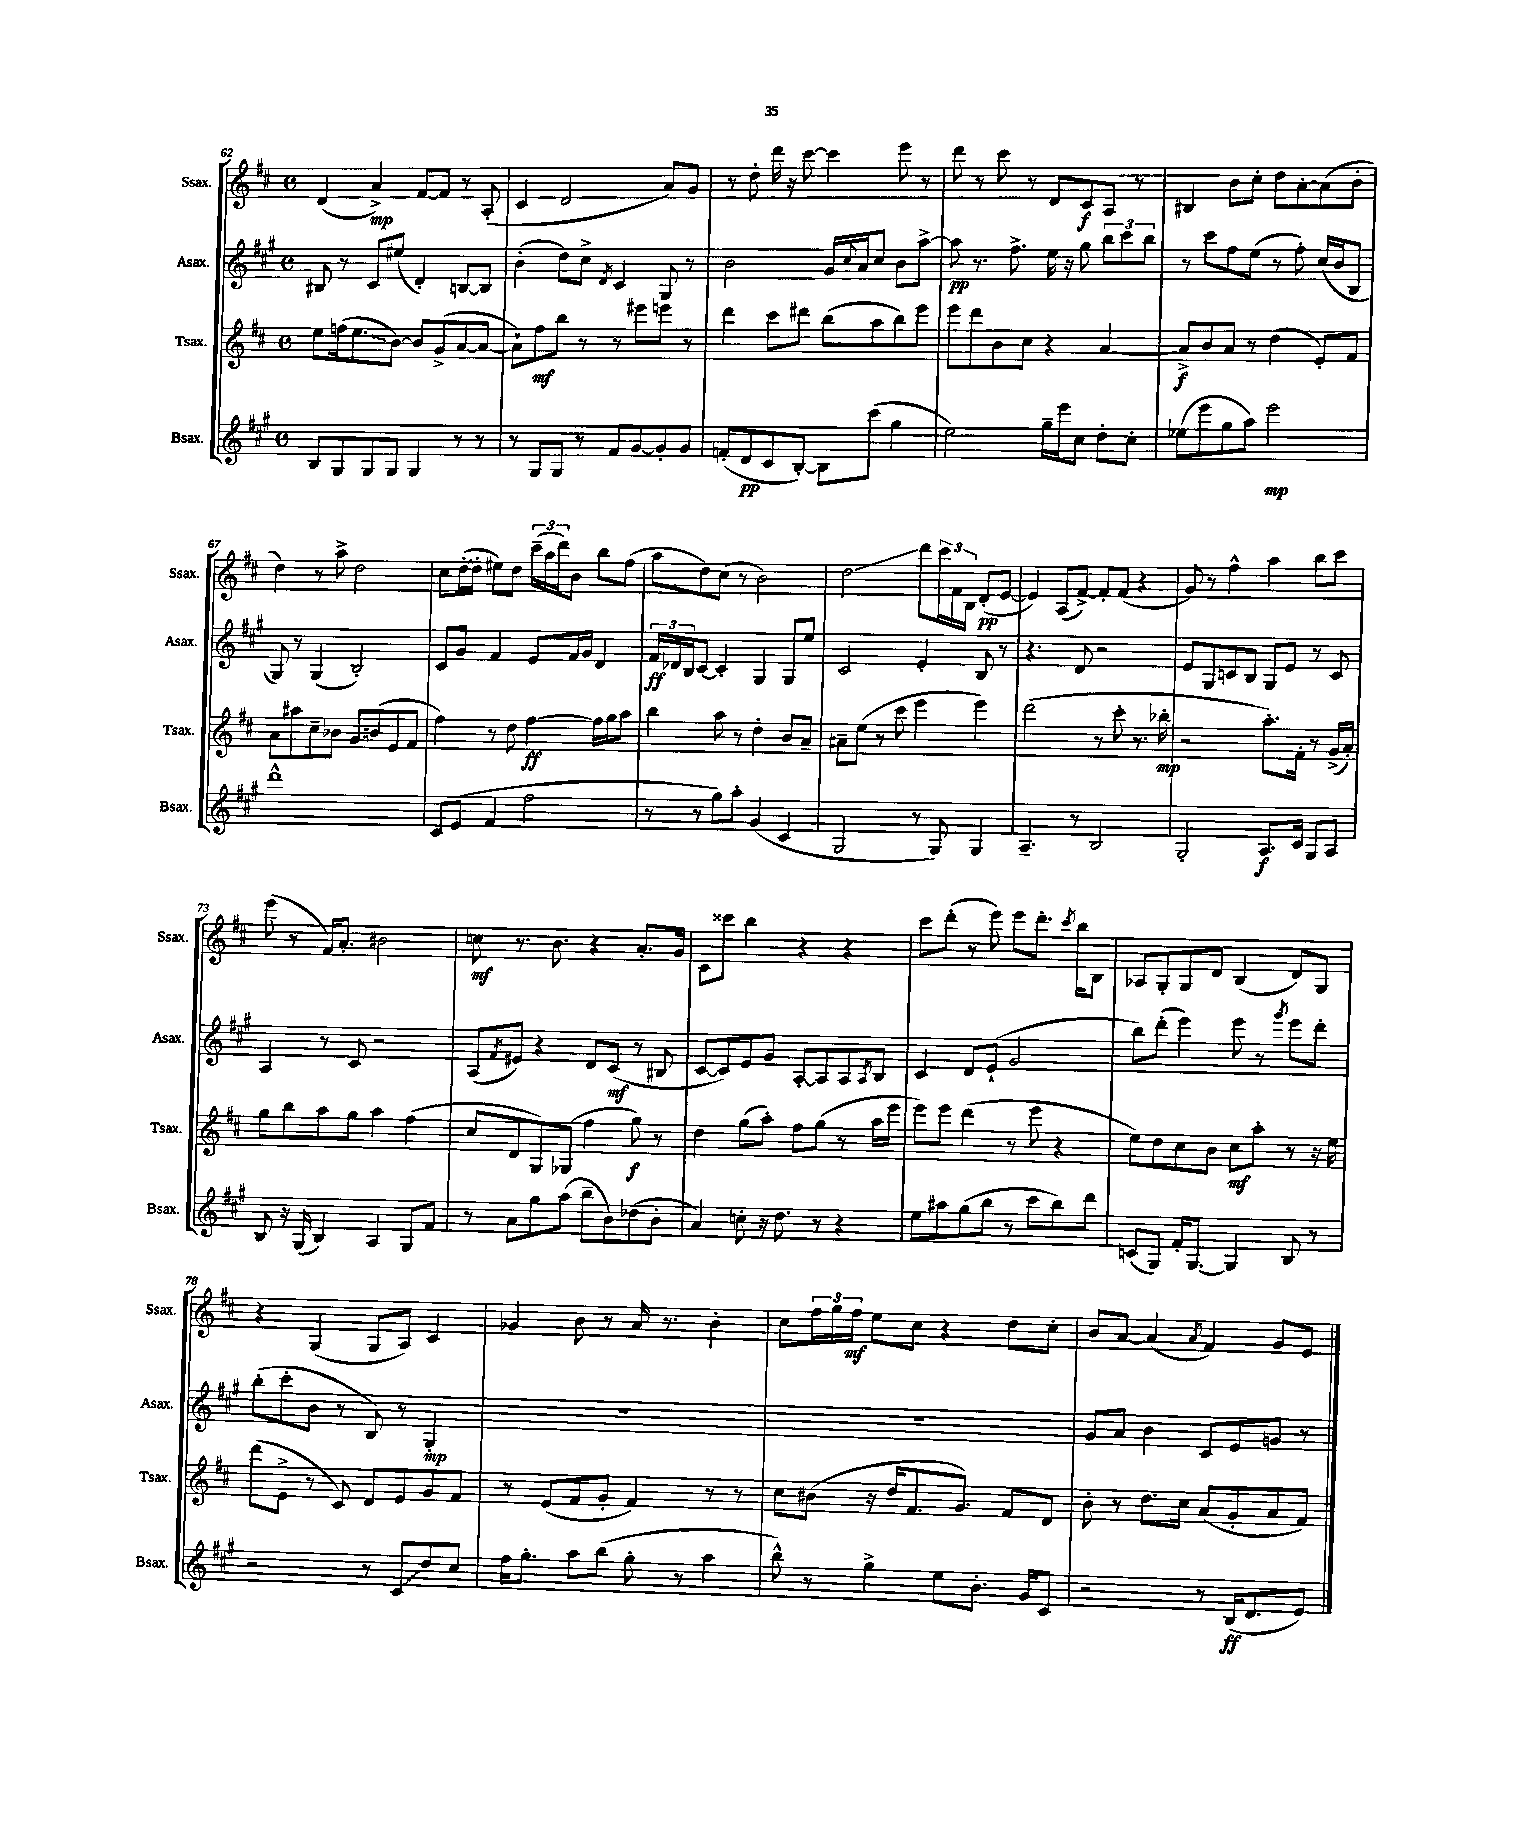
<<
\new StaffGroup <<
\new Staff = "s0" \with { instrumentName = "Ssax." shortInstrumentName = "Ssax." } {
    \clef treble \key d \major \defaultTimeSignature \time 4/4
    d'4( a'4->\mp) fis'8~ fis'8 r8 a8-.( |
    cis'4 d'2 a'8) g'8 |
    r8 d''8-. d'''16 r16 cis'''8~ cis'''4 e'''8 r8 |
    d'''8 r8 cis'''8 r8 d'8 cis'8\f a8 r8 |
    bis4 b'8 cis''8-. d''8 a'8~-. a'8( b'8-. |
    d''4) r8 a''8-> d''2 |
    cis''8 d''16~-.( d''16-. eis''8) d''8 \tuplet 3/2 { cis'''16--( a''16 d'''16) } b'8 b''8 fis''8( |
    a''8 d''8) cis''8( r8 b'2) |
    d''2\glissando d'''8 \tuplet 3/2 { cis'''16 fis'16 b16 } d'8-.\pp( e'8~ |
    e'4) a8( fis'8~->) fis'8-. fis'8( r4 |
    g'8) r8 fis''4-^ a''4 b''8 cis'''8 |
    e'''8( r8 fis'16) a'8.-. bis'2 |
    c''8\mf r8. b'8. r4 a'8.-. g'16 |
    cis'8 cisis'''8 b''4 r4 r4 |
    cis'''8 d'''8-.( r8 e'''8) e'''8 d'''8.-. \acciaccatura { cis'''8 } b''16 b8 |
    aes8 g8-. g8 d'8 b4( d'8) g8 |
    r4 g4( g8 a8) cis'4 |
    ges'4 b'8 r8 a'16 r8. b'4-. |
    cis''8 \tuplet 3/2 { fis''16 g''16 fis''16\mf } e''8 cis''8 r4 d''8 cis''8-. |
    b'8 a'8~ a'4( \acciaccatura { a'8 } fis'4) g'8 e'8 \bar "|." |
}
\new Staff = "s1" \with { instrumentName = "Asax." shortInstrumentName = "Asax." } {
    \clef treble \key a \major \defaultTimeSignature \time 4/4
    bis8 r8 cis'8 eis''8( d'4-.) b8~ b8 |
    b'4-.( d''8) cis''8-> \acciaccatura { d'8 } cis'4 gis8 r8 |
    b'2 gis'16 \appoggiatura { cis''8 } a'16 cis''8 b'8 a''8~-> |
    a''8\pp r8. fis''8.-> e''16 r16 gis''8 \tuplet 3/2 { b''8 cis'''8 b''8 } |
    r8 cis'''8 fis''8 e''8( r8 fis''8-.) cis''16( b'16 b8 |
    gis8) r8 gis4( b2-.) |
    cis'8 gis'8 fis'4 e'8 fis'16 gis'16 d'4 |
    \tuplet 3/2 { fis'16\ff des'16 b16 } cis'8~ cis'4-. gis4 gis8 e''8 |
    cis'2 e'4-. b8 r8 |
    r4. d'8 r2 |
    e'8 gis8 c'8 b8 gis8 e'8 r8 c'8 |
    a4 r8 cis'8 r2 |
    a8( \acciaccatura { fis'8 } eis'8) r4 d'8 cis'8\mf( r8 bis8 |
    cis'8~ cis'8) e'8 gis'8 a8~-. a8 a8 \acciaccatura { a8 } b8 |
    cis'4 d'8 e'8-!( gis'2 |
    b''8) d'''8-.( e'''4) e'''8 r8 \acciaccatura { gis'''8 } e'''8 d'''8-. |
    b''8-.( cis'''8-. b'8 r8 b8) r8 gis4-.\mp |
    R1 |
    R1 |
    gis'8 a'8 b'4 cis'8 e'8 g'8 r8 \bar "|." |
}
\new Staff = "s2" \with { instrumentName = "Tsax." shortInstrumentName = "Tsax." } {
    \clef treble \key d \major \defaultTimeSignature \time 4/4
    e''8 f''16( \once \override Glissando.style = #'zigzag e''8.\glissando b'8~) b'8 g'8->( a'8~ a'8~ |
    a'8-!) fis''8\mf b''8 r8 r8 eis'''8 e'''8 r8 |
    d'''4 cis'''8 dis'''8 b''8( a''8 b''8) e'''8 |
    e'''8 d'''8 b'8 cis''8 r4 a'4~ |
    a'8->\f b'8 a'8 r8 d''4( e'8-.) fis'8 |
    a'8 ais''8 cis''8-- bes'8 g'8 b'8( e'8 fis'8 |
    fis''4) r8 d''8 fis''4~\ff fis''16 g''16 a''8 |
    b''4 a''8 r8 d''4-. b'8 a'8-- |
    ais'8-- e''8( r8 cis'''8 e'''4 e'''4) |
    d'''2( r8 cis'''8-. r8. bes''16-.\mp |
    r2 a''8.-.) fis'16-. r8 g'16->( a'16-.) |
    g''8 b''8 a''8 g''8 a''4 fis''4( |
    cis''8 d'8 g8) ges8( fis''4 g''8\f) r8 |
    d''4 g''8( a''8-.) fis''8 g''8( r8 a''16 e'''16 |
    e'''8) e'''8 d'''4( r8 e'''8 r4 |
    e''8) d''8 cis''8 b'8 cis''8\mf a''8-. r8 r16 e''16 |
    d'''8( e'8-> r8 cis'8) d'8 e'8 g'8 fis'8 |
    r8 e'8( fis'8 g'8-. fis'4) r8 r8 |
    cis''8 bis'8( r16 d''16 fis'8. g'8.) fis'8 d'8 |
    b'8-. r8 d''8. cis''16 a'8( g'8-. a'8 fis'8) \bar "|." |
}
\new Staff = "s3" \with { instrumentName = "Bsax." shortInstrumentName = "Bsax." } {
    \clef treble \key a \major \defaultTimeSignature \time 4/4
    b8 gis8 gis8 gis8 gis4 r8 r8 |
    r8 gis8 gis8 r8 fis'8 gis'8~ gis'8-. gis'8 |
    f'8-.( d'8\pp cis'8 b8~-.) b8 cis'''8( gis''4 |
    e''2) gis''16-- e'''16 cis''8 d''8-. cis''8-. |
    ees''8( e'''8 gis''8 a''8) e'''2\mp |
    d'''1-^ |
    cis'8 e'8( fis'4 fis''2 |
    r8 r8 gis''8) a''8-. gis'4( cis'4 |
    gis2 r8 gis8) gis4 |
    a4.-- r8 b2 |
    gis2-. a8.\f cis'16 gis8 a8 |
    b8 r16 gis16( b4) a4 gis8 fis'8 |
    r8 a'8 gis''8 a''8( b''8-- b'8) des''8( b'8-. |
    a'4) c''8-. r16 d''8. r8 r4 |
    e''8 ais''8 gis''8( b''8 r8 cis'''8 b''8) d'''8 |
    c'8( gis8) fis'16-. gis8.~ gis4 b8 r8 |
    r2 r8 \once \override Glissando.style = #'zigzag cis'8\glissando d''8 cis''8 |
    fis''16 gis''8.-. a''8 b''8( gis''8-. r8 a''4 |
    b''8-^) r8 gis''4-> e''8 b'8.-. gis'16 cis'8 |
    r2 r8 b16\ff( d'8. e'8) \bar "|." |
}
>>
>>
\layout { \context { \Score currentBarNumber = #62 } }
